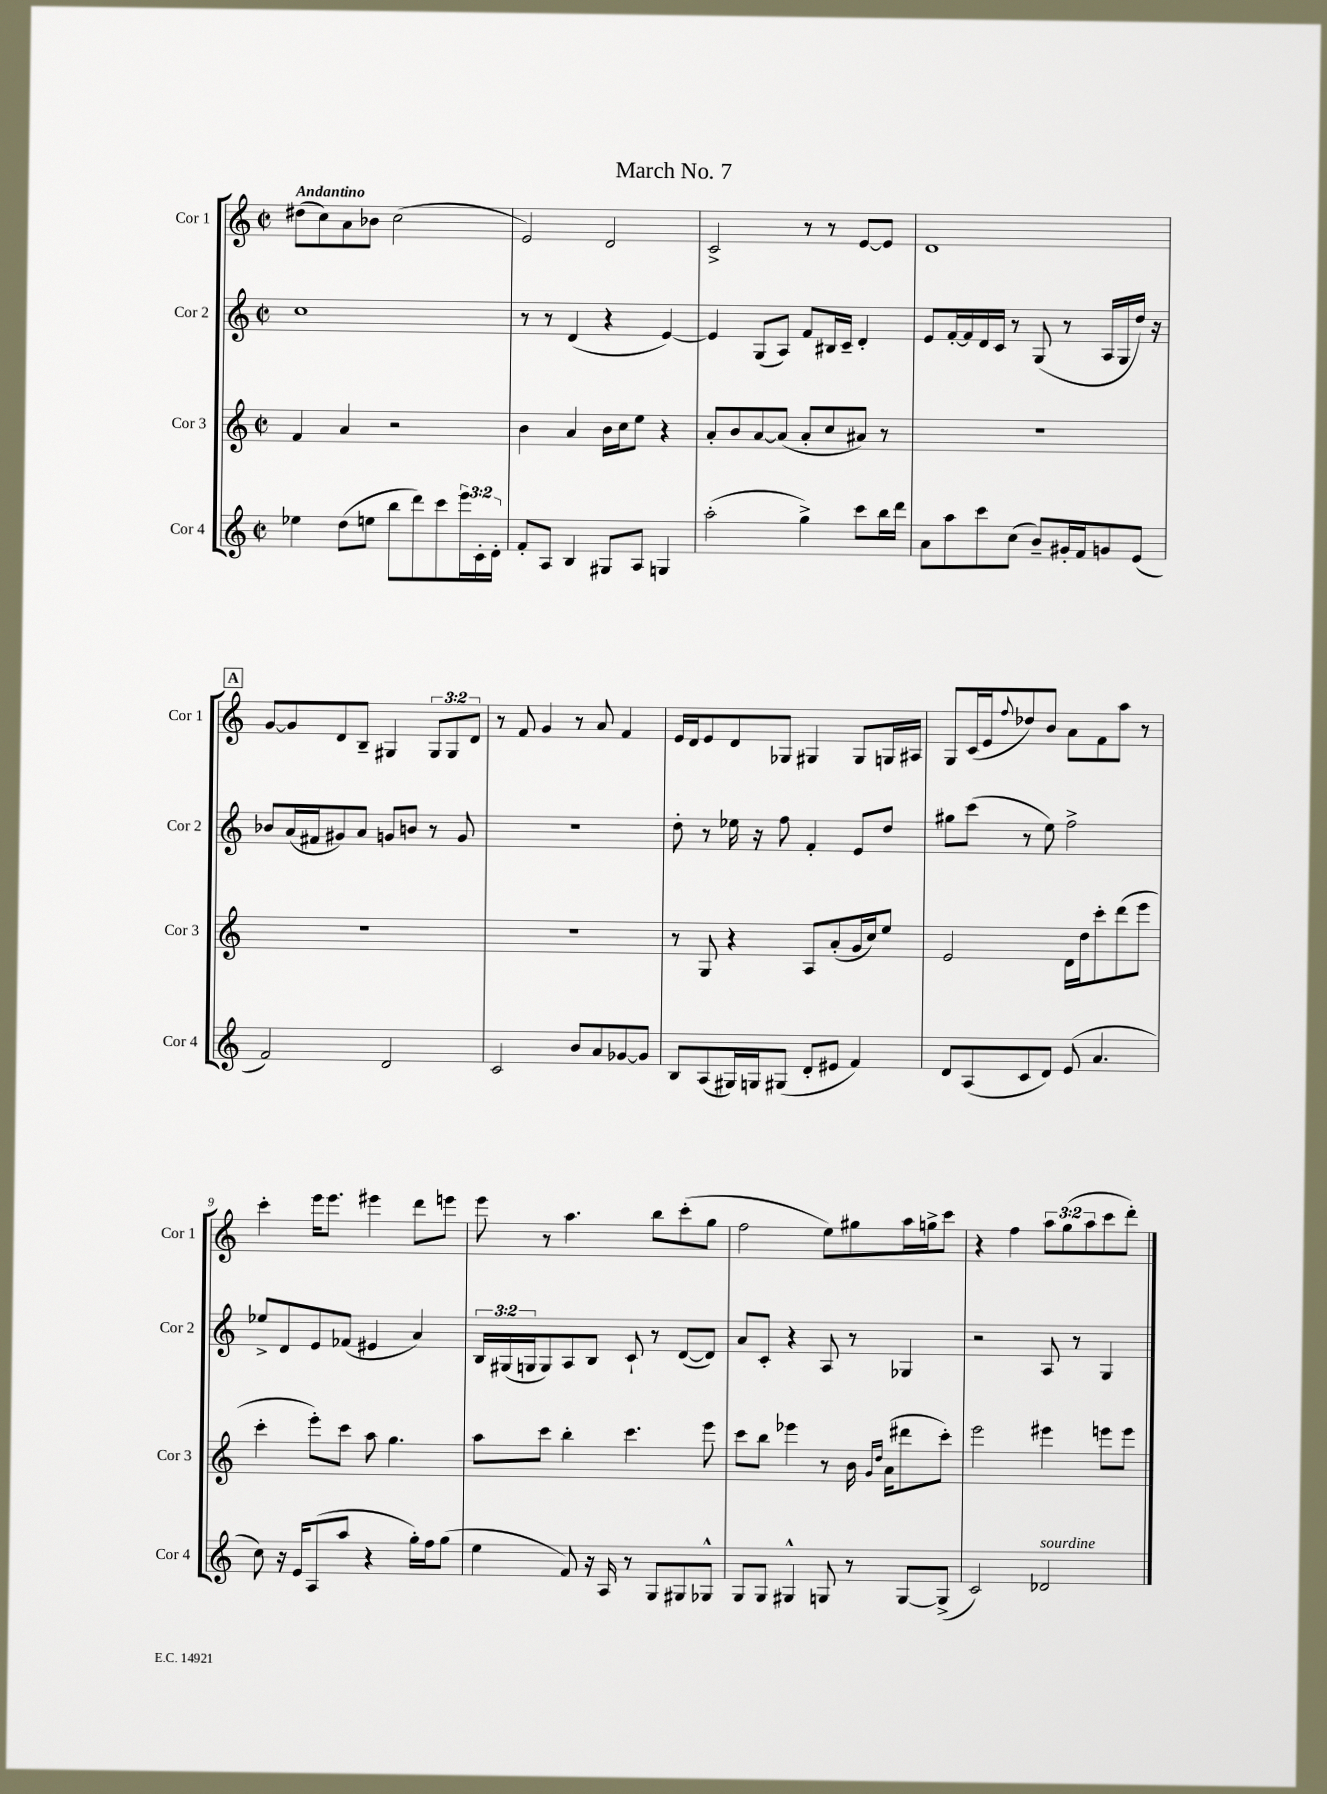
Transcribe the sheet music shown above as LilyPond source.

\header { title = "March No. 7" }
<<
\new StaffGroup <<
\new Staff = "s0" \with { instrumentName = "Cor 1" shortInstrumentName = "Cor 1" } {
    \clef treble \key c \major \defaultTimeSignature \time 2/2 \override Staff.TupletNumber.text = #tuplet-number::calc-fraction-text \tempo "Andantino"
    dis''8( c''8) a'8 bes'8 c''2( |
    e'2) d'2 |
    c'2-> r8 r8 e'8~ e'8 |
    d'1 |
    \mark \markup { \box "A" } g'8~ g'8 d'8 b8-- gis4 \tuplet 3/2 { gis8 gis8 d'8 } |
    r8 f'8 g'4 r8 a'8 f'4 |
    e'16 d'16 e'8 d'8 ges8 gis4 gis8 g16 ais16 |
    g8 c'16( e'16 \appoggiatura { f''8 } des''8) b'8 a'8 f'8 a''8 r8 |
    c'''4-. e'''16 e'''8. eis'''4 d'''8 e'''8 |
    e'''8 r8 a''4. b''8 c'''8-.( g''8 |
    f''2 e''8) gis''8 a''16 g''16-> c'''8 |
    r4 f''4 \tuplet 3/2 { a''8 g''8( a''8 } c'''8 d'''8-.) \bar "|." |
}
\new Staff = "s1" \with { instrumentName = "Cor 2" shortInstrumentName = "Cor 2" } {
    \clef treble \key c \major \defaultTimeSignature \time 2/2 \override Staff.TupletNumber.text = #tuplet-number::calc-fraction-text
    c''1 |
    r8 r8 d'4( r4 e'4~) |
    e'4 g8( a8) f'8 bis16 c'16-- d'4-. |
    e'8 f'16~-. f'16 d'16 c'16 r8 g8( r8 a16 g16 d''16) r16 |
    \mark \markup { \box "A" } bes'8 a'16( fis'16 gis'8) a'8 g'8 b'8 r8 g'8 |
    r1 |
    d''8-. r8 ees''16 r16 f''8 f'4-. e'8 d''8 |
    gis''8 c'''8( r8 e''8) f''2-> |
    ees''8-> d'8 e'8 fes'8( eis'4 a'4) |
    \tuplet 3/2 { b16 gis16( g16 } g8) a8 b8 c'8-! r8 d'8~( d'8) |
    a'8 c'8-. r4 a8 r8 ges4 |
    r2 a8 r8 g4 \bar "|." |
}
\new Staff = "s2" \with { instrumentName = "Cor 3" shortInstrumentName = "Cor 3" } {
    \clef treble \key c \major \defaultTimeSignature \time 2/2
    f'4 a'4 r2 |
    b'4 a'4 b'16 c''16 e''8 r4 |
    a'8-. b'8 a'8~ a'8( a'8-. c''8 ais'8) r8 |
    R1 |
    \mark \markup { \box "A" } R1 |
    R1 |
    r8 g8 r4 a8 a'8-.( g'16 c''16) e''8 |
    e'2 d'16 d''16 c'''8-. d'''8( e'''8 |
    c'''4-. e'''8-.) c'''8 a''8 g''4. |
    a''8 c'''8 b''4-. c'''4. e'''8 |
    c'''8 b''8 ees'''4 r8 b'16 \grace { g'16 d''16 } a'16( dis'''8 c'''8-.) |
    e'''2 eis'''4 e'''8 e'''8 \bar "|." |
}
\new Staff = "s3" \with { instrumentName = "Cor 4" shortInstrumentName = "Cor 4" } {
    \clef treble \key c \major \defaultTimeSignature \time 2/2 \override Staff.TupletNumber.text = #tuplet-number::calc-fraction-text
    ees''4 d''8( e''8 b''8 d'''8) c'''8 \tuplet 3/2 { e'''16 c'16-. d'16-. } |
    f'8-. a8 b4 gis8 a8 g4 |
    a''2-.( g''4->) c'''8 b''16 d'''16 |
    a'8 a''8 c'''8 c''8( b'8--) gis'16-. f'16 g'8 e'8( |
    \mark \markup { \box "A" } f'2) d'2 |
    c'2 b'8 a'8 ges'8~ ges'8 |
    b8 a8( gis16) g16 gis8( d'8-. eis'8 f'4) |
    d'8 a8( c'8 d'8) e'8( a'4. |
    c''8) r16 e'16 a8( a''8 r4 g''16-.) f''16 g''8( |
    e''4 f'8) r16 a16 r8 g8 gis8 ges8-^ |
    g8 g8 gis4-^ g8 r8 g8~ g8->( |
    c'2) des'2^\markup { \italic "sourdine" } \bar "|." |
}
>>
>>
